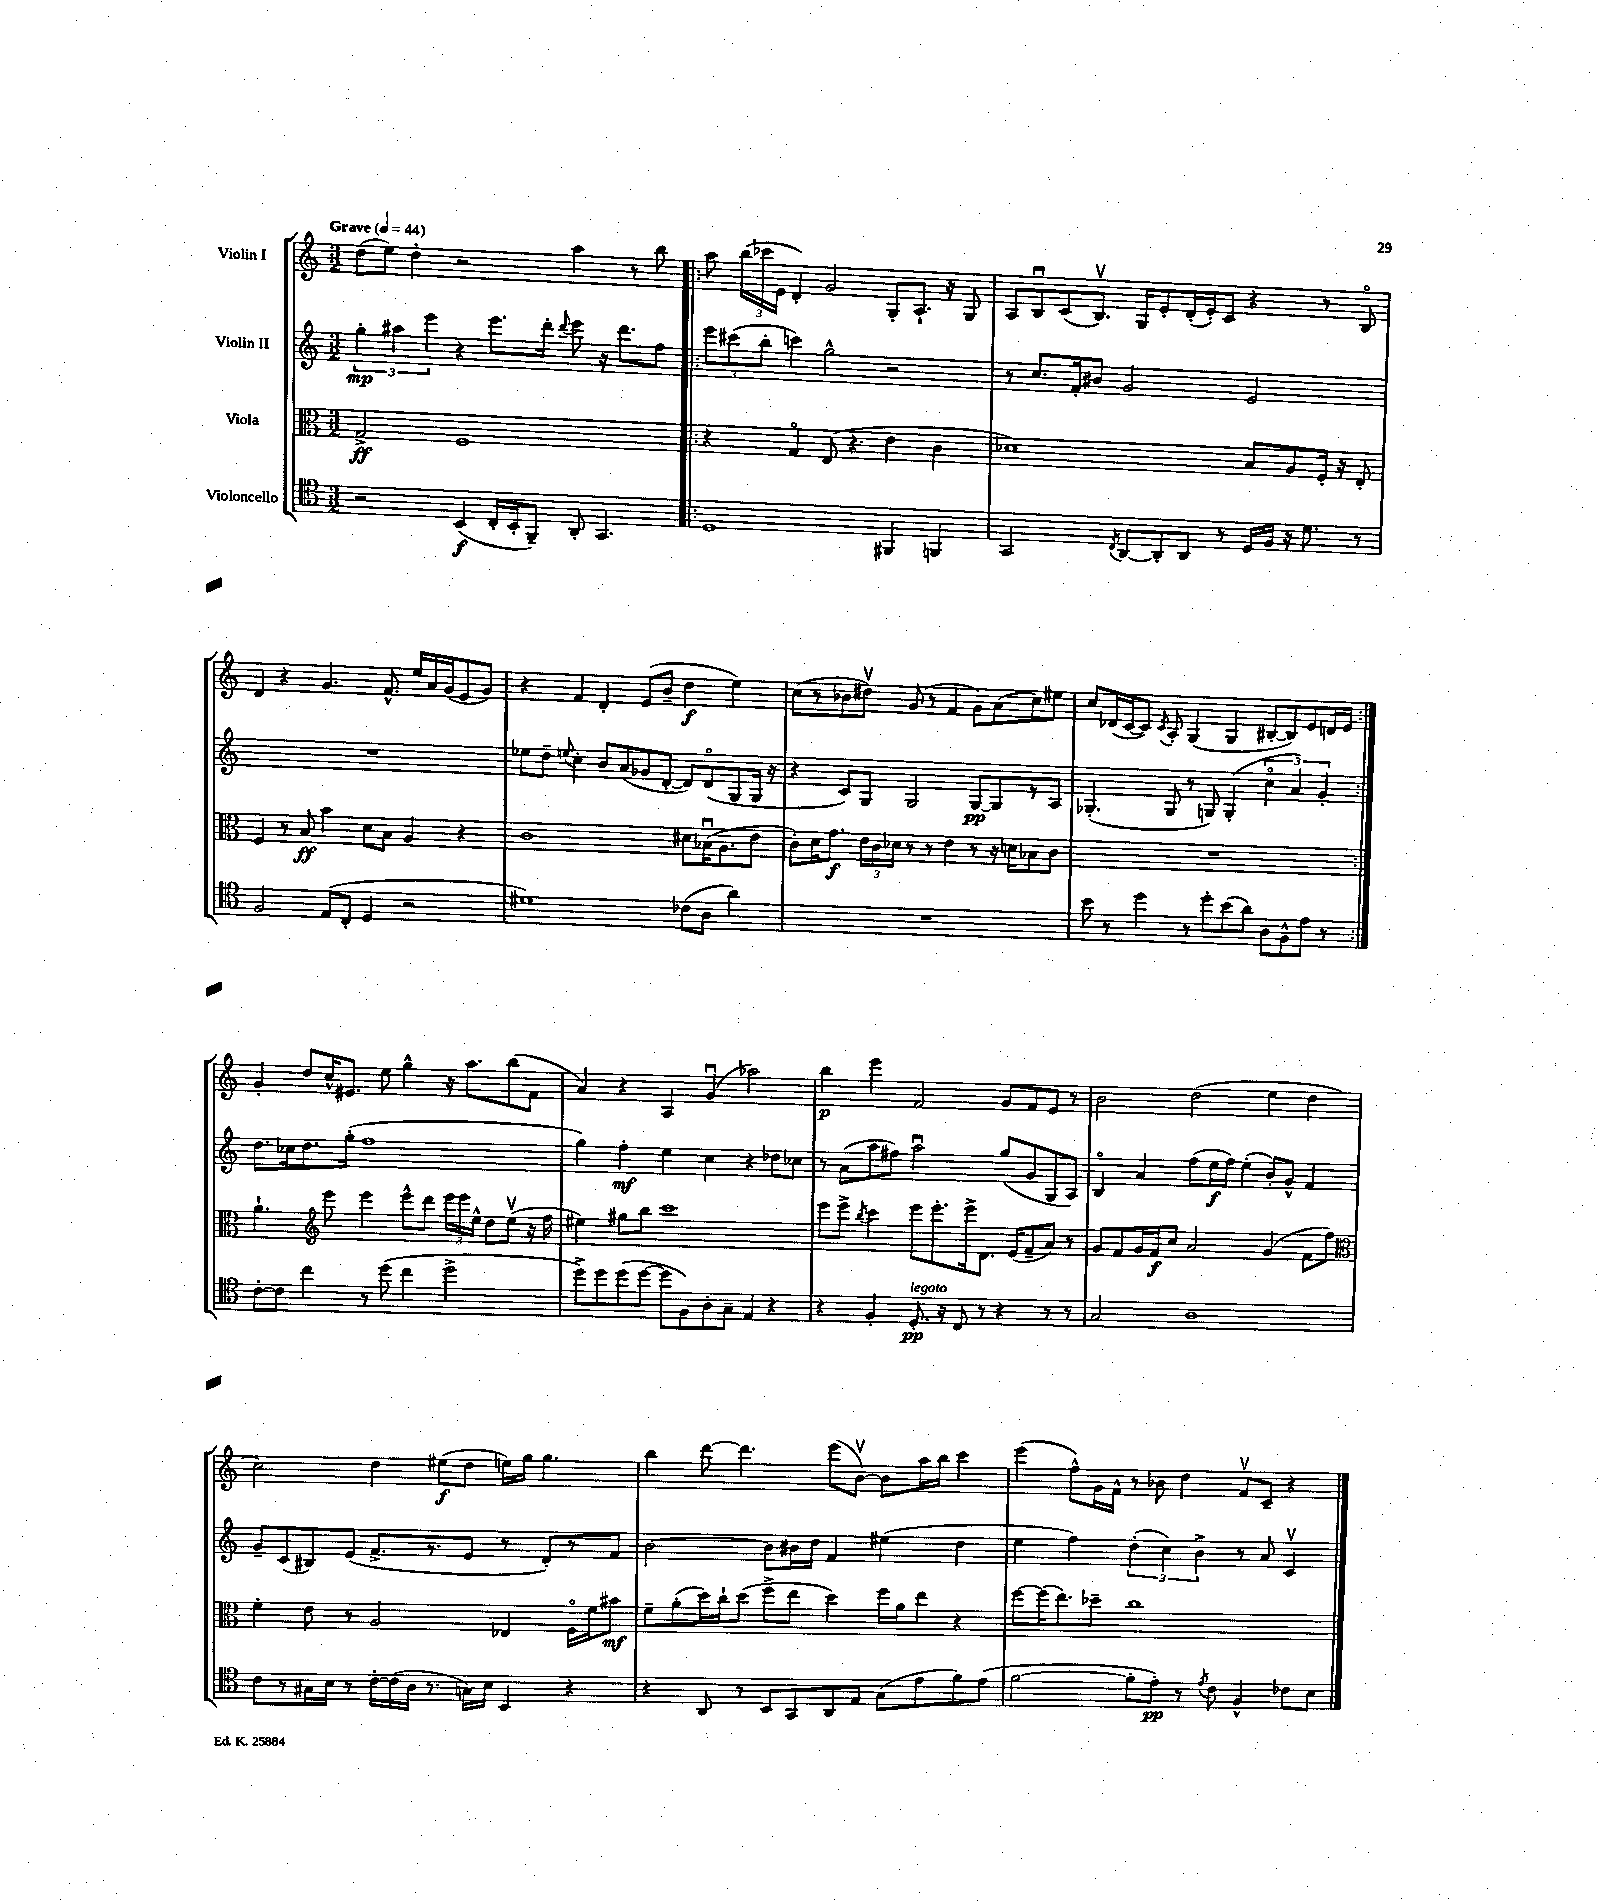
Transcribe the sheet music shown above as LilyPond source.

<<
\new StaffGroup <<
\new Staff = "s0" \with { instrumentName = "Violin I" } {
    \clef treble \key c \major \numericTimeSignature \time 3/2 \tempo "Grave" 4 = 44
    \autoBeamOff d''8[( e''8]) d''4-. r2 a''4 r8 b''8 |
    \repeat volta 2 { a''8 \tuplet 3/2 { b''16[( ces'''16 e'16] } d'4-.) g'2 g8[-. a8.]-! r16 g8 |
    a8[ b8\downbow c'8( b8.]\upbow) g16[ e'8-. d'16-.( e'16-.) c'8] r4 r8 b8\flageolet |
    d'4 r4 g'4. f'8.-^ e''16[ a'16 g'16( e'8 g'8]) |
    r4 f'4 d'4-. e'8[( b'8]-- d''4\f e''4) |
    c''8[( r8 bes'8 dis''8]\upbow) g'8( r8 f'4 g'8[) a'8( c''8) eis''8] |
    c''8[ des'16( c'16~ c'8]) \acciaccatura { c'8 } a8-. g4( g4 bis8[~-. bis8) e'8 d'16 e'16] | }
    g'4-. d''8[ c''16-^ eis'8.] e''8 g''4-^ r16 a''8.[ b''8( f'8] |
    a'4) r4 a4 g'4\downbow( aes''2) |
    b''4\p e'''4 f'2 g'8[ f'8 e'8] r8 |
    b'2 d''2( e''4 d''4 |
    c''2) d''4 eis''8[\f( d''8] e''16[) g''16] g''4. |
    b''4 d'''8~ d'''4. e'''8[( b'8]~\upbow) b'8[ a''16 b''16] c'''4 |
    e'''4( f''8[-^) g'16 f'16]-^ r8 bes'8 d''4 f'8[\upbow c'8]-- r4 \bar "|." |
}
\new Staff = "s1" \with { instrumentName = "Violin II" } {
    \clef treble \key c \major \numericTimeSignature \time 3/2
    \autoBeamOff \tuplet 3/2 { g''4-.\mp ais''4 e'''4 } r4 e'''8.[ d'''16]-. \appoggiatura { d'''8 } e'''8 r16 d'''8.[ f''8] |
    \repeat volta 2 { \tuplet 3/2 { e'''8[ cis'''8( b''8]-. } c'''4) g''2-^ r2 |
    r8 c''8.[ f'16-. bis'8] g'2 e'2 |
    R1. |
    ees''8[ d''8]-- \appoggiatura { e''8 } c''4-. b'8[ a'8( ges'8 d'8]~-. d'8[) d'8\flageolet( g8 g16] r16 |
    r4 c'8[) g8] g2 g8[~\pp g8 r8 a8] |
    ges4.-.( ges8 r8 g8) g4-.( \tuplet 3/2 { c''4\flageolet a'4) g'4-. } | }
    d''8.[ ces''16 d''8. g''16]-.( f''1 |
    g''4) f''4-.\mf e''4 c''4 r4 des''8[ ces''8] |
    r8 a'8[( a''8 fis''8]) a''2\downbow g''8[( g'8 g8 a8]) |
    b4\flageolet a'4 f''8[( e''16\f f''16]) e''4-.( b'8[-.) g'8]-^ f'4 |
    g'8[-- c'8( bis8) e'8]( f'8.[-> r8. e'8] r8 d'8[-.) r8 f'8] |
    b'2~ b'8[ bis'16 d''16] f'4 eis''4( d''4 |
    e''4 f''4) \tuplet 3/2 { d''4-.( c''4) b'4-> } r8 a'8 c'4\upbow \bar "|." |
}
\new Staff = "s2" \with { instrumentName = "Viola" } {
    \clef alto \key c \major \numericTimeSignature \time 3/2
    \autoBeamOff g2->\ff f1 |
    \repeat volta 2 { r4 g4\flageolet e8( r4. e'4 c'4 |
    des'1) b8[ a8 f16]-. r16 e8-. |
    f4 r8 b8\ff b'4 d'8[ b8] a4 r4 |
    c'1 dis'8[ bes16\downbow( a8. e'8] |
    c'8[-.) d'16 g'8.]\f \tuplet 3/2 { e'16[ c'16 des'16] } r8 r8 e'4 r8 r16 d'16[ bes8 c'8] |
    R1. | }
    a'4.-! \clef treble e'''8 e'''4 e'''8[-^ d'''8] \tuplet 3/2 { e'''16[ e'''16 e''16]-^ } d''8[ e''8]\upbow( r16 f''16 |
    eis''4) gis''8[ b''8] c'''1 |
    e'''8[ e'''8]-> \acciaccatura { b''8 } c'''4 e'''8[ e'''8.-. e'''16-> d'8.] e'16[( f'8-- a'8]) r8 |
    g'8[ f'8 g'16 f'16\f c''8] a'2 g'4( f'8[ f''8]) |
    \clef alto f'4-. e'8 r8 a2 ees4 f16[\flageolet f'16 bis'8]\mf |
    f'8[-- a'8-.( d''16) c''16-! d''8]( f''8[-> e''8] d''4) f''16[ a'16 e''8] r4 |
    f''8[~ f''16( e''8.) des''8]-- c''1 \bar "|." |
}
\new Staff = "s3" \with { instrumentName = "Violoncello" } {
    \clef tenor \key c \major \numericTimeSignature \time 3/2
    \autoBeamOff r2 b,4\f( c16[-. b,16-. f,8]--) a,8-. g,4. |
    \repeat volta 2 { d1 fis,4 f,4 |
    g,2 \acciaccatura { c8 } a,8[~ a,8-. a,8] r8 d16[ f16] r16 d'8. r8 |
    f2 e8[( c8]-. d4 r2 |
    dis'1) ces'8[( a8] a'4) |
    R1. |
    b'8 r8 d''4 r8 d''8[-. b'8( a'8]) a8[ f8-^ e'8] r8 | }
    c'8[~-. c'8] c''4 r8 d''8( c''4 d''2-> |
    d''8[->) d''8 d''8( d''8]~ d''8[ f8) a8-. g8]-- e4 r4 |
    r4 f4-. d8.-.\pp^\markup { \italic "legato" } r16 c8 r8 r4 r8 r8 |
    g2 a1 |
    c'8[ r8 gis16 b16] r8 c'16[~-. c'16( a16] r8. g16[) b16] b,4 r4 |
    r4 a,8 r8 b,8[ g,8 a,8 e8] g8[( e'8 f'8) e'8]( |
    f'2~ f'8[-. e'8]-.\pp) r8 \acciaccatura { e'8 } c'8 f4-^ ces'8[ b8] \bar "|." |
}
>>
>>
\layout { \context { \Score \remove "Bar_number_engraver" } }
